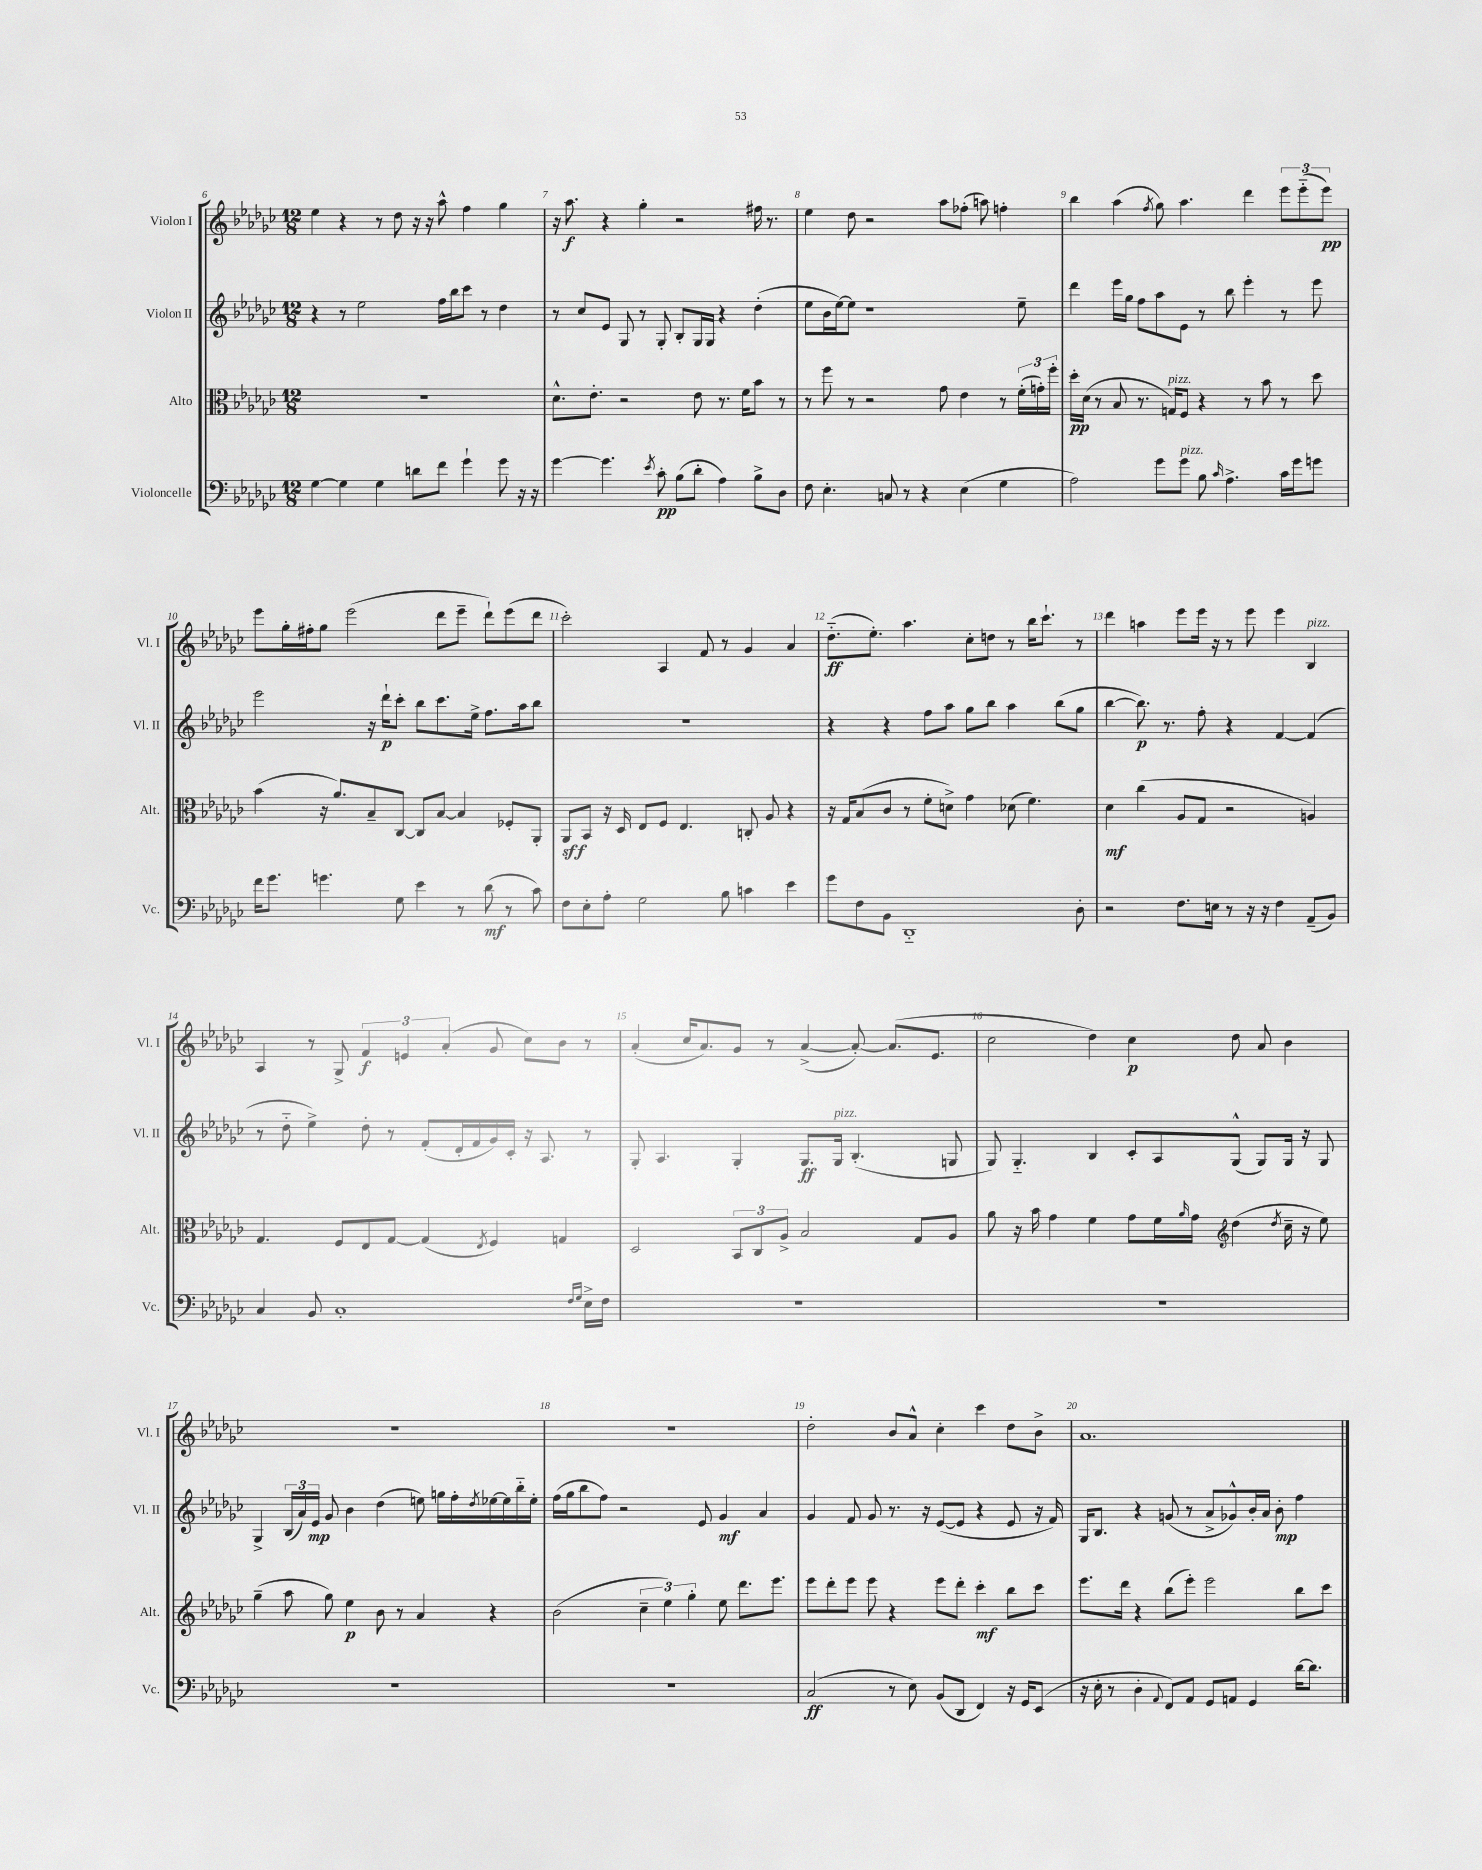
<<
\new StaffGroup <<
\new Staff = "s0" \with { instrumentName = "Violon I" shortInstrumentName = "Vl. I" } {
    \clef treble \key ges \major \numericTimeSignature \time 12/8
    ees''4 r4 r8 des''8 r16 r16 aes''8-^ f''4 ges''4 |
    r16 aes''8.\f r4 ges''4-. r2 fis''16 r8. |
    ees''4 des''8 r2 aes''8 fes''8-.( a''8) f''4-. |
    bes''4 aes''4( \acciaccatura { f''8 } ges''8) aes''4. des'''4 \tuplet 3/2 { ees'''8 ees'''8-_( ees'''8\pp) } |
    ees'''8 ges''16-. fis''16-. ges''8 ees'''2( des'''8 ees'''8-- des'''8-!) ees'''8( des'''8 |
    ces'''2-.) aes4 f'8 r8 ges'4 aes'4 |
    des''8.-_\ff( ees''8.-.) aes''4. ces''8-. d''8 r8 bes''16 ces'''8.-! r8 |
    des'''4 a''4 ees'''8 ees'''16 r16 r8 ees'''8 ees'''4 bes4^\markup { \italic "pizz." } |
    aes4 r8 ges8-> \tuplet 3/2 { f'4\f e'4 aes'4-.( } ges'8 ces''8) bes'8 r8 |
    aes'4-.( ces''16 aes'8.) ges'8 r8 aes'4~->( aes'8~-.) aes'8.( ees'8. |
    ces''2 des''4) ces''4\p des''8 aes'8 bes'4 |
    R1. |
    R1. |
    des''2-. bes'8 aes'8-^ ces''4-. ces'''4 des''8 bes'8-> |
    aes'1. \bar "|." |
}
\new Staff = "s1" \with { instrumentName = "Violon II" shortInstrumentName = "Vl. II" } {
    \clef treble \key ges \major \numericTimeSignature \time 12/8
    r4 r8 ees''2 f''16 bes''16 ces'''8 r8 des''4 |
    r8 ces''8 ees'8 ges8 r8 ges8-. bes8-. ges16 ges16 r4 des''4-.( |
    ees''8 bes'16 ees''16~) ees''8 r1 ees''8-- |
    des'''4 ees'''16 ges''16 f''8 aes''8 ees'8 r8 bes''8 ees'''4-. r8 ees'''8 |
    ees'''2 r16 des'''16-!\p ces'''8-. bes''8 ces'''8. ees''16-> f''8. aes''16 bes''8 |
    R1. |
    r4 r4 f''8 aes''8 ges''8 bes''8 aes''4 bes''8( ges''8 |
    bes''4~ bes''8.\p) r8. f''8-. r4 f'4~ f'4( |
    r8 des''8-_ ees''4->) des''8-. r8 f'8-.( des'16-. f'16 ges'16) ces'16-. r16 aes8. r8 |
    ges8-. aes4. ges4-. ges8.\ff ges16^\markup { \italic "pizz." } bes4.-.( g8 |
    ges8) ges4.-_ bes4 ces'8-. aes8 ges8-^( ges8) ges16 r16 ges8 |
    ges4-> \tuplet 3/2 { bes16( aes'16) ees'16\mp } ges'8 bes'4 des''4( e''8) g''16 f''16-. \acciaccatura { des''8 } ees''16~ ees''16 bes''16-_ ees''16-. |
    f''16( ges''16 bes''8 f''8) r2 ees'8 ges'4\mf aes'4 |
    ges'4 f'8 ges'8 r8. r16 ees'8~( ees'8 r4 ees'8 r16 f'16) |
    ges16 bes8. r4 g'8( r8 aes'8-> ges'8-^) bes'16-. aes'16 bes'8-.\mp f''4 \bar "|." |
}
\new Staff = "s2" \with { instrumentName = "Alto" shortInstrumentName = "Alt." } {
    \clef alto \key ges \major \numericTimeSignature \time 12/8
    R1. |
    des'8.-^ ees'8.-. r2 ees'8 r8. f'16 bes'8 r8 |
    r8 f''8 r8 r2 ges'8 ees'4 r8 \tuplet 3/2 { f'16-.( g'16-.) f''16-. } |
    des''16-.\pp des'16( r8 bes8 r8. g16^\markup { \italic "pizz." }) f8 r4 r8 bes'8 r8 des''8 |
    bes'4( r16 aes'8.) bes8-- ces8~ ces8 bes8~ bes4 fes8-. aes,8-. |
    aes,8\sff bes,8 r16 des16 ees8 f8 ees4. c8-. aes8 r4 |
    r16 ges16 bes8( ces'8 r8 f'8-. d'8->) ges'4 des'8( f'4.) |
    des'4\mf ces''4( aes8 ges8 r2 a4) |
    ges4. f8 ees8 ges8~ ges4( \acciaccatura { ees8 } f4) g4 |
    des2 \tuplet 3/2 { bes,8 ces8 aes8-> } bes2 ges8 aes8 |
    aes'8 r16 bes'16 ges'4 f'4 ges'8 f'16 \grace { aes'16 } ges'16 \clef treble des''4( \acciaccatura { des''8 } ces''16-- r16 ees''8) |
    ges''4--( aes''8 ges''8) ees''4\p bes'8 r8 aes'4 r4 |
    bes'2( \tuplet 3/2 { ces''4-- ees''4) ges''4-. } ees''8 des'''8. ees'''8. |
    ees'''8 des'''8-. ees'''8 ees'''8 r4 ees'''8 des'''8-. ces'''4-.\mf bes''8 ces'''8 |
    ees'''8. des'''16 r4 bes''8( ees'''8-.) ees'''2 bes''8 ces'''8 \bar "|." |
}
\new Staff = "s3" \with { instrumentName = "Violoncelle" shortInstrumentName = "Vc." } {
    \clef bass \key ges \major \numericTimeSignature \time 12/8
    ges4~ ges4 ges4 d'8 f'8 ges'4-! ges'8 r16 r16 |
    ges'4~ ges'4. \acciaccatura { ees'8 } ces'8-.\pp bes8( des'8-. aes4) bes8-> des8 |
    f8 ees4.-. c8 r8 r4 ees4( ges4 |
    aes2) ges'8 ges'8^\markup { \italic "pizz." } bes8 \grace { ces'16 } aes4.-> ces'16 ges'16 g'8 |
    f'16 ges'8. g'4. ges8 ees'4 r8 des'8\mf( r8 ces'8) |
    f8 ees8-. aes8-. ges2 bes8 c'4 ees'4 |
    ges'8 f8 bes,8 des,1-_ des8-. |
    r2 f8. e16 r8 r16 r16 f4 aes,8--( bes,8) |
    ces4 bes,8 ces1-. \grace { f16 ges16 } ees16-> f16 |
    R1. |
    R1. |
    R1. |
    R1. |
    ces2\ff( r8 ees8) bes,8( des,8 f,4) r16 ges,16 ees,8( |
    r16 ees16-. r8 des4-. \appoggiatura { aes,8 } f,8) aes,8 ges,8 a,8 ges,4 des'16~ des'8. \bar "|." |
}
>>
>>
\layout { \context { \Score currentBarNumber = #6 \override BarNumber.break-visibility = ##(#f #t #t) barNumberVisibility = #all-bar-numbers-visible } }
